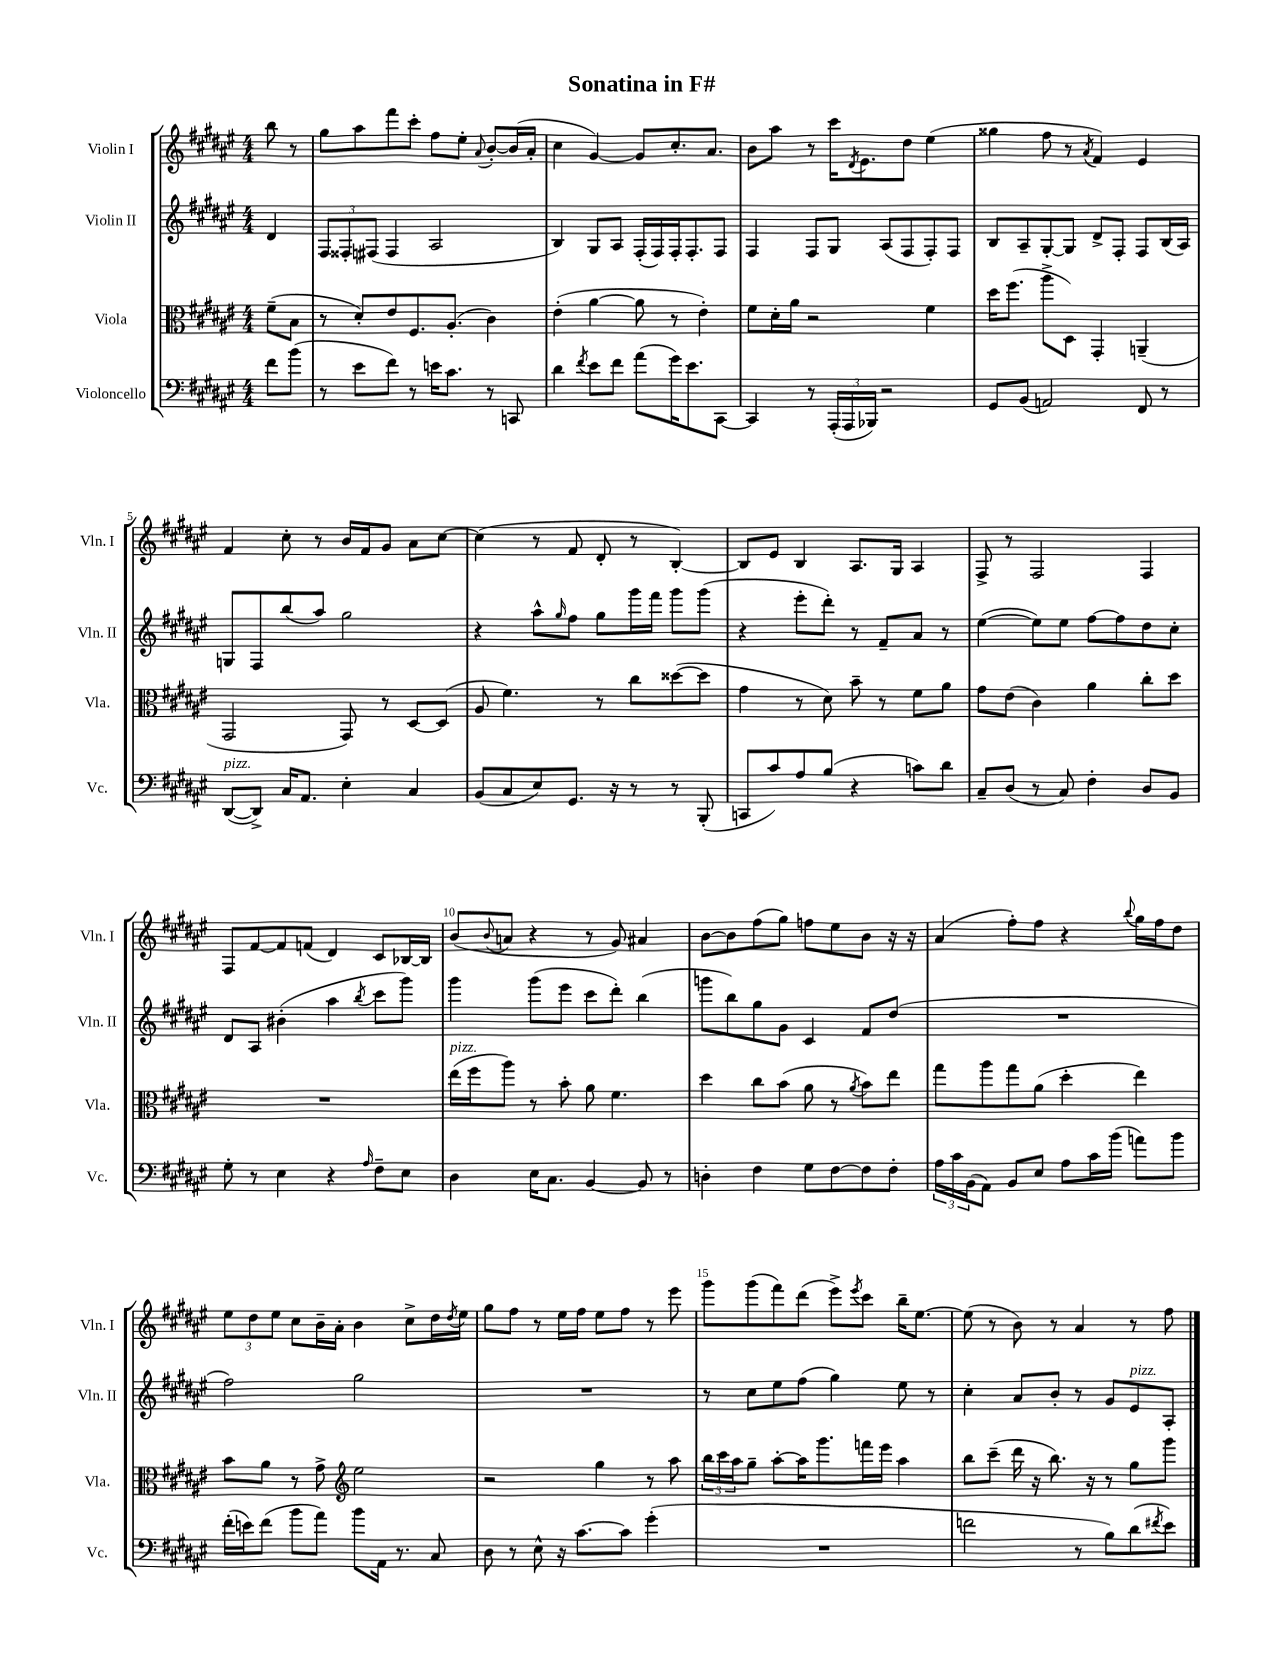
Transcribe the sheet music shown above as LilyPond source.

\header { title = "Sonatina in F#" }
<<
\new StaffGroup <<
\new Staff = "s0" \with { instrumentName = "Violin I" shortInstrumentName = "Vln. I" } {
    \clef treble \key fis \major \numericTimeSignature \time 4/4 \partial 4
    b''8 r8 |
    gis''8 ais''8 fis'''8 cis'''8-. fis''8 eis''8-. \appoggiatura { ais'8 } b'8~-. b'16( ais'16-. |
    cis''4 gis'4~) gis'8 cis''8.-. ais'8. |
    b'8 ais''8 r8 cis'''16 \acciaccatura { dis'8 } eis'8. dis''8 eis''4( |
    gisis''4 fis''8 r8 \acciaccatura { ais'8 } fis'4) eis'4 |
    fis'4 cis''8-. r8 b'16 fis'16 gis'8 ais'8 cis''8~ |
    cis''4( r8 fis'8 dis'8-. r8 b4~-.) |
    b8 eis'8 b4 ais8. gis16 ais4 |
    fis8-> r8 fis2 fis4 |
    fis8 fis'8~ fis'8 f'8( dis'4) cis'8 bes16~ bes16 |
    b'8( \appoggiatura { b'8 } a'8 r4 r8 gis'8) ais'4 |
    b'8~ b'8 fis''8( gis''8) f''8 eis''8 b'8 r16 r16 |
    ais'4( fis''8-.) fis''8 r4 \appoggiatura { b''8 } gis''16 fis''16 dis''8 |
    \tuplet 3/2 { eis''8 dis''8 eis''8 } cis''8 b'16-- ais'16-. b'4 cis''8-> dis''16 \acciaccatura { dis''8 } eis''16 |
    gis''8 fis''8 r8 eis''16 fis''16 eis''8 fis''8 r8 eis'''8 |
    gis'''8 gis'''8( fis'''8) dis'''8( eis'''8->) \acciaccatura { eis'''8 } cis'''8 b''16-- eis''8.~ |
    eis''8( r8 b'8) r8 ais'4 r8 fis''8 \bar "|." |
}
\new Staff = "s1" \with { instrumentName = "Violin II" shortInstrumentName = "Vln. II" } {
    \clef treble \key fis \major \numericTimeSignature \time 4/4 \partial 4
    dis'4 |
    \tuplet 3/2 { fis8 fisis8-. fis8( } fis4 ais2 |
    b4) gis8 ais8 fis16-.( fis16) fis16-. fis8.-. fis8 |
    fis4 fis8 gis8 ais8( fis8 fis8-.) fis8 |
    b8 ais8-- gis8~-. gis8 dis'8-> fis8-. fis8 b16( ais16) |
    g8 fis8 b''8( ais''8) gis''2 |
    r4 ais''8-^ \grace { gis''16 } fis''8 gis''8 gis'''16 fis'''16 gis'''8 gis'''8( |
    r4 eis'''8-. dis'''8-.) r8 fis'8-- ais'8 r8 |
    eis''4~( eis''8) eis''8 fis''8~ fis''8 dis''8 cis''8-. |
    dis'8 ais8 bis'4-.( ais''4 \acciaccatura { b''8 } cis'''8 gis'''8) |
    gis'''4 gis'''8( eis'''8 cis'''8 dis'''8-.) b''4( |
    g'''8 b''8) gis''8 gis'8 cis'4 fis'8 dis''8( |
    R1 |
    fis''2) gis''2 |
    R1 |
    r8 cis''8 eis''8 fis''8( gis''4) eis''8 r8 |
    cis''4-. ais'8 b'8-. r8 gis'8 eis'8^\markup { \italic "pizz." } ais8-. \bar "|." |
}
\new Staff = "s2" \with { instrumentName = "Viola" shortInstrumentName = "Vla." } {
    \clef alto \key fis \major \numericTimeSignature \time 4/4 \partial 4
    fis'8--( b8 |
    r8 dis'8-.) eis'8 fis8. ais8.-.( cis'4) |
    eis'4-.( ais'4~ ais'8 r8 eis'4-.) |
    fis'8 dis'16-. ais'16 r2 fis'4 |
    dis''16 fis''8.( ais''8-> dis8) gis,4-. a,4--( |
    gis,2 gis,8) r8 dis8~ dis8( |
    ais8 fis'4.) r8 cis''8 disis''8~( disis''8 |
    gis'4 r8 dis'8) b'8-- r8 fis'8 ais'8 |
    gis'8 eis'8( cis'4) ais'4 cis''8-. dis''8 |
    R1 |
    eis''16^\markup { \italic "pizz." }( fis''16 ais''8) r8 b'8-. ais'8 fis'4. |
    dis''4 cis''8 b'8( ais'8 r8 \acciaccatura { ais'8 } b'8) eis''8 |
    gis''8 ais''8 gis''8 ais'8( dis''4-. eis''4) |
    b'8 ais'8 r8 gis'8-> \clef treble eis''2 |
    r2 gis''4 r8 ais''8 |
    \tuplet 3/2 { b''16 cis'''16 ais''16 } gis''8-- ais''8~-. ais''16 gis'''8. f'''16 eis'''16 ais''4 |
    b''8 cis'''8--( dis'''16 r16 b''8.) r16 r8 gis''8 gis'''8 \bar "|." |
}
\new Staff = "s3" \with { instrumentName = "Violoncello" shortInstrumentName = "Vc." } {
    \clef bass \key fis \major \numericTimeSignature \time 4/4 \partial 4
    fis'8 b'8( |
    r8 eis'8 fis'8) r8 e'16 cis'8. r8 c,8 |
    dis'4 \acciaccatura { fis'8 } eis'8 fis'8 ais'8( gis'16) eis'8. cis,8~ |
    cis,4 r8 \tuplet 3/2 { ais,,16-.( ais,,16 bes,,16) } r2 |
    gis,8 b,8( a,2) fis,8 r8 |
    dis,8~^\markup { \italic "pizz." }( dis,8->) cis16 ais,8. eis4-. cis4 |
    b,8( cis8 eis8) gis,8. r16 r8 r8 b,,8-.( |
    c,8 cis'8) ais8 b8( r4 c'8) dis'8 |
    cis8-- dis8( r8 cis8) fis4-. dis8 b,8 |
    gis8-. r8 eis4 r4 \grace { ais16 } fis8-- eis8 |
    dis4 eis16 cis8. b,4~ b,8 r8 |
    d4-. fis4 gis8 fis8~ fis8 fis8-. |
    \tuplet 3/2 { ais16 cis'16 b,16( } ais,8) b,8 eis8 ais8 cis'16 b'16( a'8) b'8 |
    fis'16-.( e'16) fis'8( b'8 ais'8) b'8 ais,16 r8. cis8 |
    dis8 r8 eis8-^ r16 cis'8.~ cis'8 gis'4-.( |
    R1 |
    f'2 r8 b8) dis'8( \acciaccatura { fis'8 } eis'8) \bar "|." |
}
>>
>>
\layout { \context { \Score \override BarNumber.break-visibility = ##(#f #t #t) barNumberVisibility = #(every-nth-bar-number-visible 5) } }
